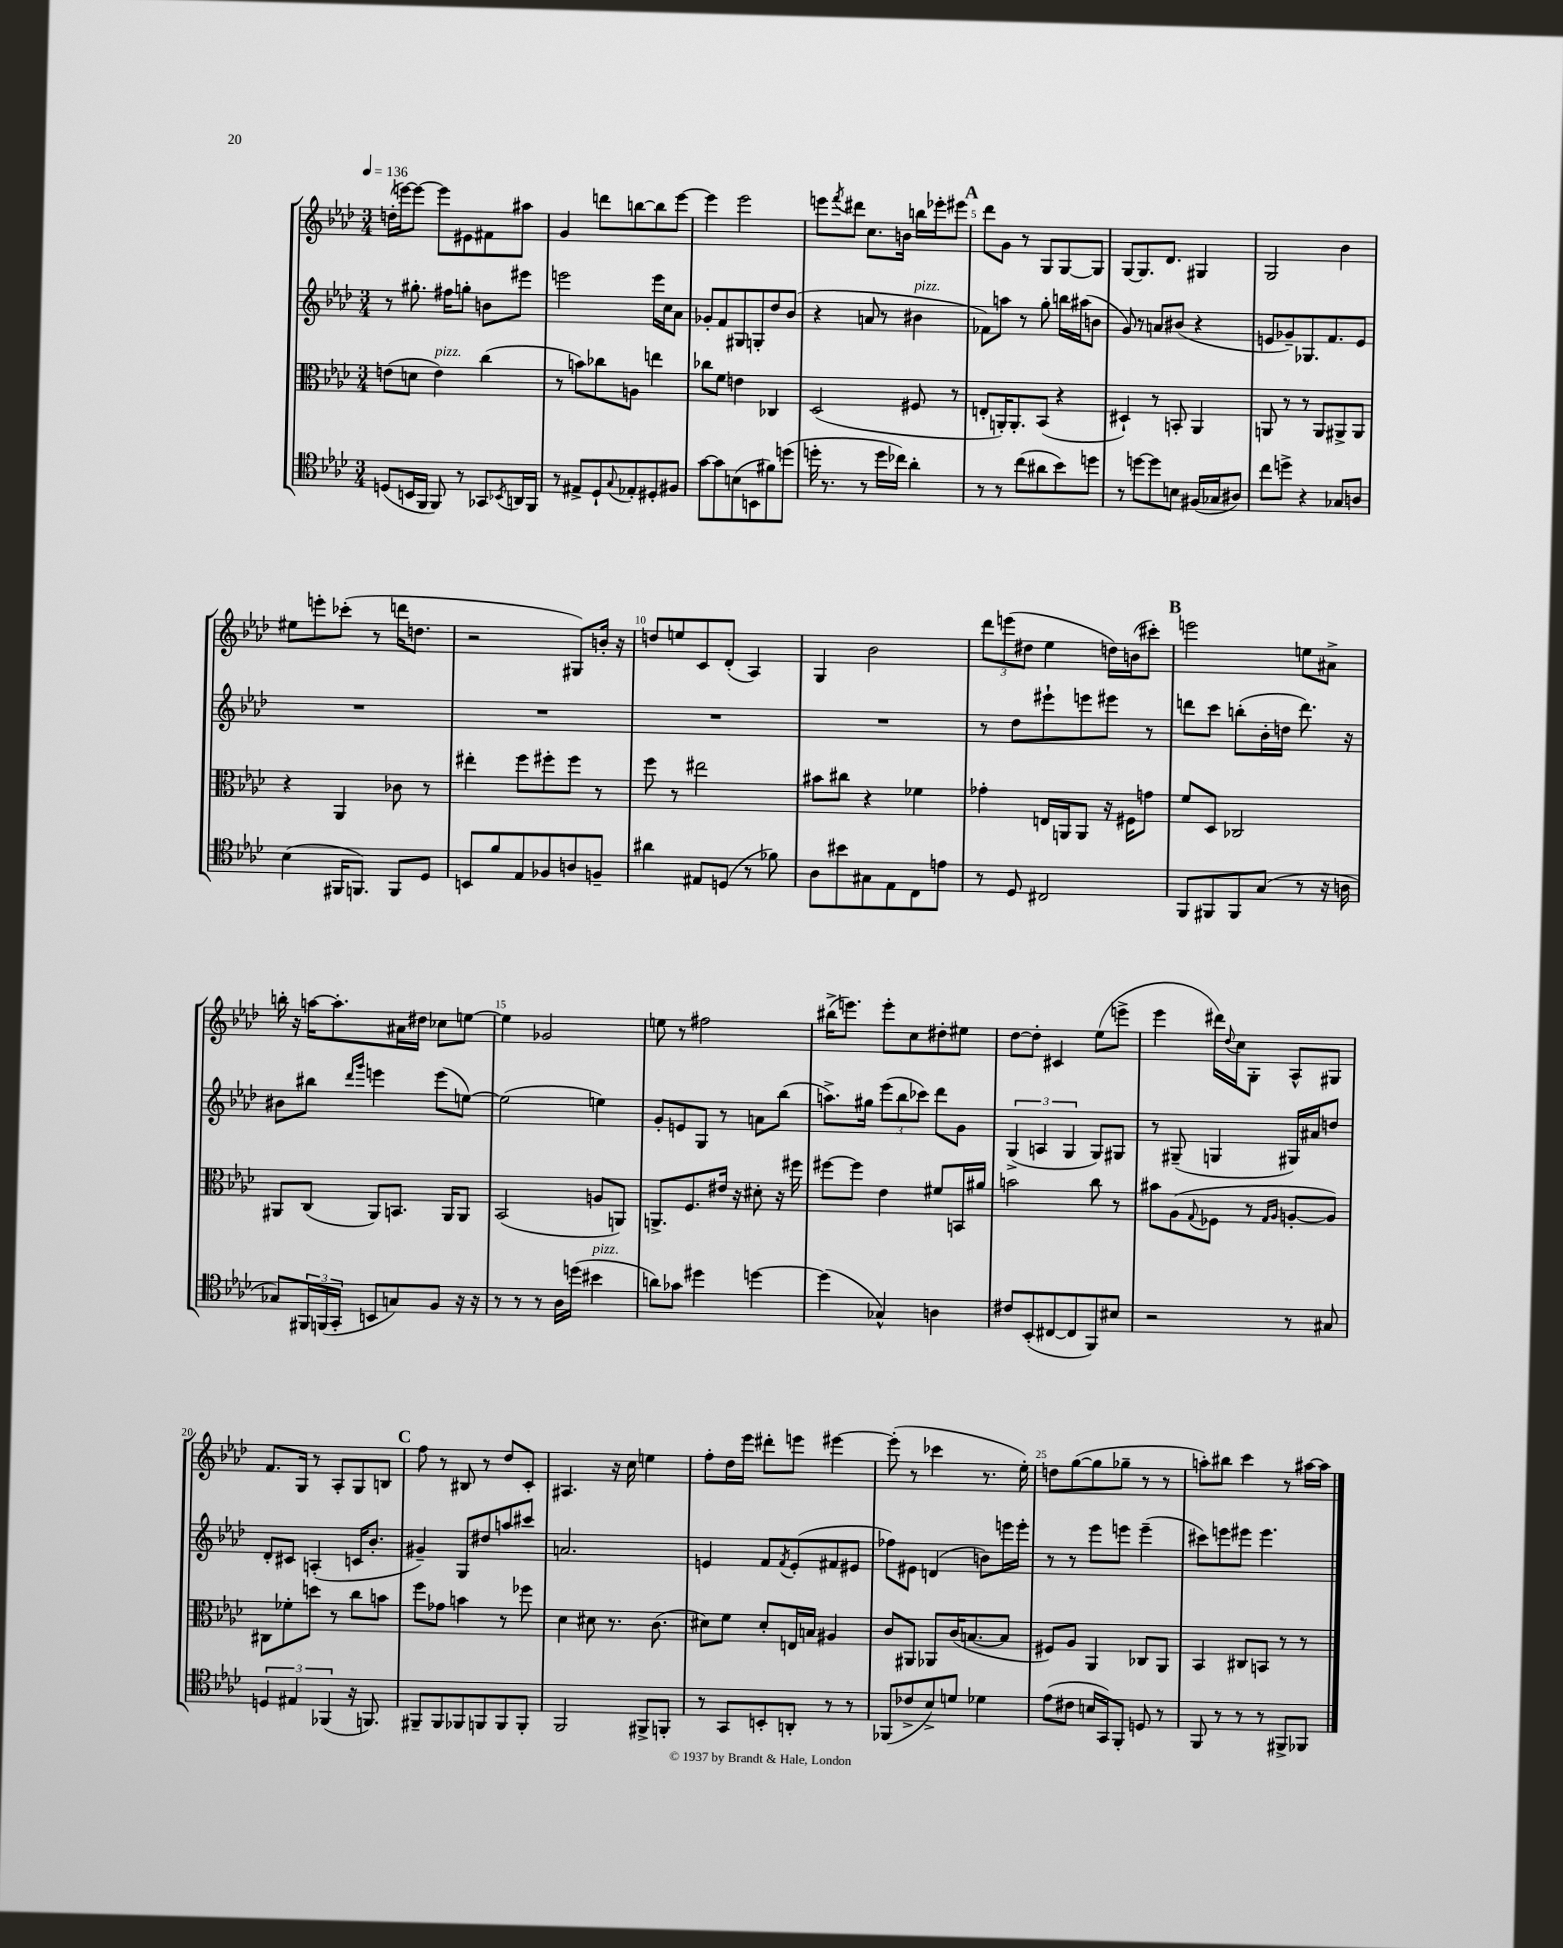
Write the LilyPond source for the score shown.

<<
\new StaffGroup <<
\new Staff = "s0" {
    \clef treble \key aes \major \numericTimeSignature \time 3/4 \tempo 4 = 136
    d''16-.( e'''16~) e'''8~ e'''8 eis'8 fis'8 ais''8 |
    g'4 d'''8 b''8~ b''8 ees'''8~ |
    ees'''4 ees'''2 |
    e'''8 \acciaccatura { f'''8 } dis'''8 c''8. b'16 b''16 ees'''16-. eis'''8 |
    \mark \markup { \bold "A" } des'''8 g'8 r8 g8 g8~ g8 |
    g8~ g8. des'8. gis4 |
    g2 bes'4 |
    eis''8 e'''8-. ces'''8-.( r8 d'''16 d''8. |
    r2 gis8) b'16-. r16 |
    d''8 e''8 c'8 des'8-.( aes4) |
    g4 bes'2 |
    \tuplet 3/2 { des'''8 e'''8( dis''8 } ees''4 d''16) b'16( cis'''8-.) |
    \mark \markup { \bold "B" } e'''2 e''8 ais'8-> |
    b''16-. r16 a''16~ a''8.-. ais'16 dis''16 ces''8 e''8~ |
    e''4 ges'2 |
    e''8 r8 fis''2 |
    bis''16->( e'''8.) e'''8-. c''8 dis''8-. eis''8 |
    des''8~ des''8-. cis'4 ees''8( e'''8-> |
    ees'''4 dis'''16) \appoggiatura { des''8 } c''16 g8-. aes8-^ gis8 |
    f'8. g16 r8 aes8-. g8 b8 |
    \mark \markup { \bold "C" } f''8 r8 bis8 r8 des''8 c'8-. |
    ais4. r16 c''16 e''4 |
    f''8-. des''16 ees'''16 dis'''8-. e'''8 eis'''4~ |
    eis'''8-.( r8 ces'''4 r8. ees''16-.) |
    d''8 g''8~( g''8 ges''8-- r8 r8 |
    a''8-.) bis''8 c'''4 r8 ais''16~ ais''16 \bar "|." |
}
\new Staff = "s1" {
    \clef treble \key aes \major \numericTimeSignature \time 3/4
    r8 gis''8.-. fis''16 g''8-. b'8 eis'''8 |
    e'''2 e'''16 c''16 aes'8 |
    ges'8-. f'8 gis8 g8-. des''8 bes'8( |
    r4 a'8 r8 bis'4^\markup { \italic "pizz." } |
    \mark \markup { \bold "A" } fes'8) a''8 r8 g''8-. b''16 ais''16( b'8 |
    g'8) r8 a'8 bis'8( r4 |
    e'8 ges'8--) ges8. f'8. e'8 |
    R2. |
    R2. |
    R2. |
    R2. |
    r8 des''8 eis'''8-! e'''8 eis'''8 r8 |
    \mark \markup { \bold "B" } d'''8 c'''8 b''8-.( bes'16-. d''16 d'''8.) r16 |
    bis'8 bis''8 \grace { des'''16 g'''16 } e'''4 e'''8( e''8~) |
    e''2( e''4) |
    g'8-. e'8 g8 r8 a'8 bes''8( |
    a''8.->) gis''16 \tuplet 3/2 { ees'''8( bes''8 ces'''8) } des'''8 g'8 |
    \tuplet 3/2 { g4->( a4 g4 } g8) gis8 |
    r8 gis8--( g4 gis16) ais'16 d''8 |
    des'8-. cis'8 a4-.( c'16 bes'8.-. |
    \mark \markup { \bold "C" } gis'4--) g8 dis''8 a''8 cis'''8 |
    a'2. |
    e'4 f'8 \acciaccatura { f'8 } e'8-.( fis'8 eis'8 |
    fes''8) eis'8 d'4( b'8) e'''16 e'''16-. |
    r8 r8 ees'''8 e'''8 e'''4--( |
    cis'''8) e'''8 eis'''8 eis'''4. \bar "|." |
}
\new Staff = "s2" {
    \clef alto \key aes \major \numericTimeSignature \time 3/4
    e'8( d'8 e'4^\markup { \italic "pizz." }) c''4( |
    r8 b'8) ces''8 a8 e''4 |
    ces''8 f'8 e'4 ces4 |
    des2( fis8 r8 |
    \mark \markup { \bold "A" } e8-. a,16-.) a,8.-. bes,8( r4 |
    dis4-!) r8 b,8-. aes,4 |
    a,8 r8 r8 a,8 ais,8-> ais,8 |
    r4 aes,4 ces'8 r8 |
    eis''4-. f''8 fis''8-. fis''8 r8 |
    f''8 r8 eis''2 |
    bis'8 cis''8 r4 fes'4 |
    ges'4-. e16 a,16 a,8 r16 fis16 g'8 |
    \mark \markup { \bold "B" } f'8 des8 ces2 |
    ais,8 c8( ais,8) b,8. ais,16 ais,8 |
    bes,2( a8 a,8) |
    a,8.-> f8. eis'16 r16 dis'8-. r16 fis''16 |
    fis''8~ fis''8 ees'4 fis'8 b,16 ais'16 |
    b'2 c''8 r8 |
    bis'8 aes8( \appoggiatura { g8 } fes8 r8 \grace { g16 aes16 } a8~-. a8) |
    cis8 fes'8-. d''8 r8 c''8 b'8 |
    \mark \markup { \bold "C" } f''8 ges'8 b'4 r8 fes''8 |
    des'4 dis'8 r8. c'8.( |
    dis'8) f'8 dis'8-. e16 b16 ais4 |
    c'8 ais,8 aes,8 c'16( b8.~ b8 |
    fis8) aes8 aes,4 ces8 aes,8 |
    bes,4 cis8 b,8 r8 r8 \bar "|." |
}
\new Staff = "s3" {
    \clef tenor \key aes \major \numericTimeSignature \time 3/4
    d8( b,16 f,16 f,8) r8 ges,8 \acciaccatura { bes,8 } a,16 f,16 |
    r8 eis8-> des8-! \appoggiatura { g8 } ees8-. dis8-. fis8 |
    g'8~ g'8 b8( b,8 fis'8) d''8( |
    d''16-. r8. r8 d''16 ces''16) aes'4-. |
    \mark \markup { \bold "A" } r8 r8 c''8( ais'8 bes'8) d''8 |
    r8 d''8~ d''8 b8 fis16( ges16 ais8) |
    c''8 d''8-> r4 ges8 a8 |
    bes4( fis,16 f,8.) f,8 des8 |
    b,8 f'8 ees8 fes8 a8 f8-- |
    ais'4 eis8 d8( r8 fes'8) |
    aes8 bis'8 gis8 ees8 c8 e'8 |
    r8 des8 cis2 |
    \mark \markup { \bold "B" } f,8 fis,8 fis,8 g8( r8 r16 a16 |
    ges8) \tuplet 3/2 { fis,16 f,16( g,16-. } b,8 g8) f8 r16 r16 |
    r8 r8 r8 aes16 d''16( bis'4^\markup { \italic "pizz." } |
    a'8) ges'8 dis''4 d''4~ |
    d''4( ges4-^) a4 |
    cis'8 bes,8-.( cis8~ cis8 f,8) bis8 |
    r2 r8 gis8 |
    \tuplet 3/2 { d4 eis4 fes,4( } r16 f,8.) |
    \mark \markup { \bold "C" } fis,8-- fis,8 fes,8 f,8 f,8 f,8-. |
    f,2 fis,8-> f,8-. |
    r8 g,8 b,8-. a,8-. r8 r8 |
    fes,8( ces'8-> bes8->) d'8 des'4 |
    ees'8( cis'8 b16 g,16) f,8-. d8 r8 |
    f,8 r8 r8 r8 fis,8-> fes,8 \bar "|." |
}
>>
>>
\layout { \context { \Score \override BarNumber.break-visibility = ##(#f #t #t) barNumberVisibility = #(every-nth-bar-number-visible 5) } }
